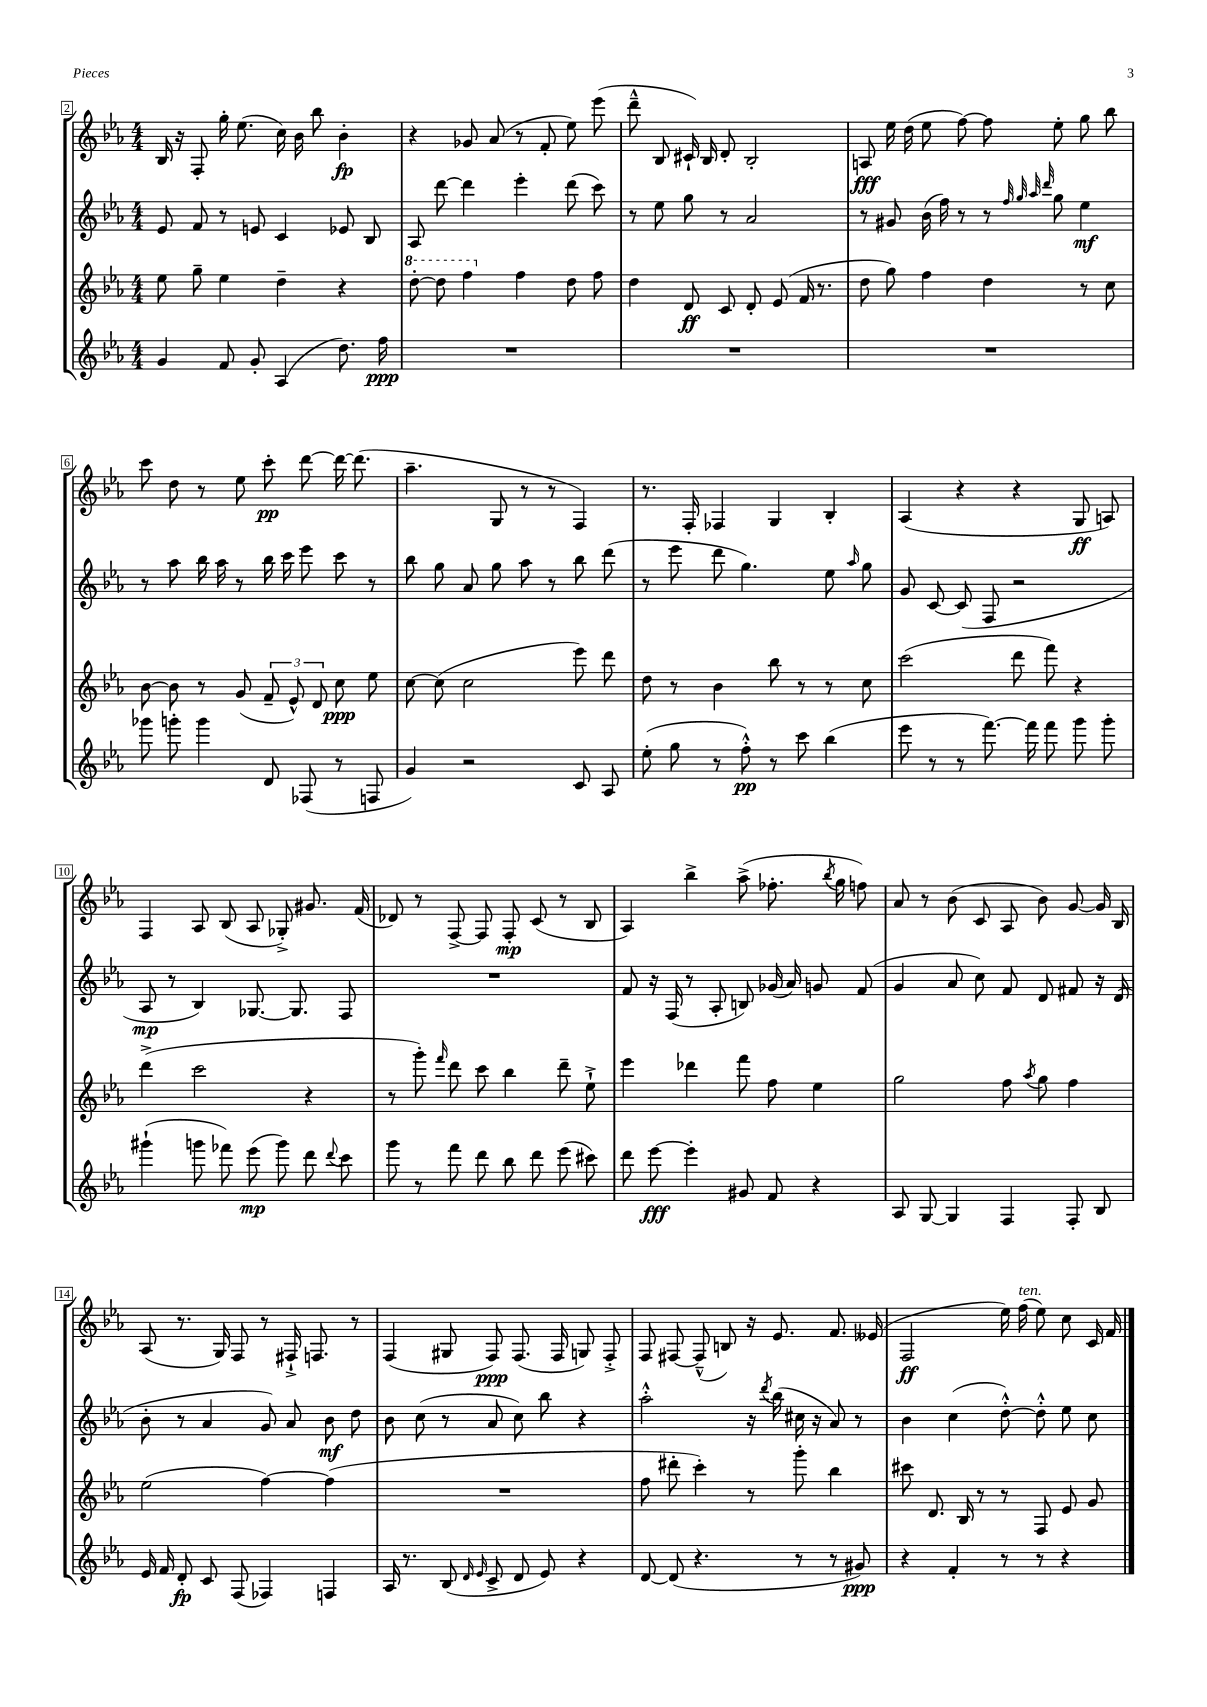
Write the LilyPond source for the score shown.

<<
\new StaffGroup <<
\new Staff = "s0" {
    \clef treble \key ees \major \numericTimeSignature \time 4/4
    \autoBeamOff bes16 r16 f8-. g''16-. ees''8.( c''16) bes'16 bes''8 bes'4-.\fp |
    r4 ges'8 aes'8( r8 f'8-. ees''8) ees'''8( |
    d'''8---^ bes8 cis'16-!) bes16 d'8-. bes2-. |
    a8\fff ees''16 d''16( ees''8 f''8~) f''8 ees''8-. g''8 bes''8 |
    c'''8 d''8 r8 ees''8 c'''8-.\pp d'''8~ d'''16~ d'''8.( |
    aes''4.-- g8 r8 r8 f4) |
    r8. f16-. fes4 g4 bes4-. |
    aes4( r4 r4 g8\ff a8) |
    f4 aes8 bes8( aes8 ges8-.->) gis'8. f'16( |
    des'8) r8 f8~-> f8 f8-.\mp c'8( r8 bes8 |
    aes4) bes''4-> aes''8->( fes''8.-. \acciaccatura { bes''8 } g''16 f''8) |
    aes'8 r8 bes'8( c'8 aes8 bes'8) g'8~ g'16 bes16 |
    aes8( r8. g16) f8 r8 fis16-!-> f8. r8 |
    f4( gis8 f8\ppp) f8.( f16 g8) f8-.-> |
    f8 fis8~ fis8---^( b8) r16 ees'8. f'8. eeses'16( |
    f2\ff ees''16) f''16^\markup { \italic "ten." }( ees''8) c''8 c'16 f'16 \bar "|." |
}
\new Staff = "s1" {
    \clef treble \key ees \major \numericTimeSignature \time 4/4
    \autoBeamOff ees'8 f'8 r8 e'8 c'4 ees'8 bes8 |
    aes8 d'''8~ d'''4 ees'''4-. d'''8( c'''8) |
    r8 ees''8 g''8 r8 aes'2 |
    r8 gis'8 bes'16( f''16) r8 r8 \grace { f''32 g''32 aes''32 d'''32 } g''8 ees''4\mf |
    r8 aes''8 bes''16 aes''16 r8 bes''16 c'''16 ees'''8 c'''8 r8 |
    bes''8 g''8 aes'8 g''8 aes''8 r8 bes''8 d'''8( |
    r8 ees'''8 d'''8 g''4.) ees''8 \grace { aes''16 } g''8 |
    g'8 c'8~ c'8( f8 r2 |
    aes8\mp r8 bes4) ges8.~ ges8. f8 |
    R1 |
    f'8 r16 f16( r8 aes8-. b8) ges'16( aes'16) g'8 f'8( |
    g'4 aes'8 c''8) f'8 d'8 fis'8 r16 d'16( |
    bes'8-. r8 aes'4 g'8) aes'8 bes'8\mf d''8 |
    bes'8 c''8( r8 aes'8 c''8) bes''8 r4 |
    aes''2-.-^ r16 \acciaccatura { d'''8 } bes''16( cis''16 r16 aes'8) r8 |
    bes'4 c''4( d''8~-.-^) d''8-.-^ ees''8 c''8 \bar "|." |
}
\new Staff = "s2" {
    \clef treble \key ees \major \numericTimeSignature \time 4/4
    \autoBeamOff ees''8 g''8-- ees''4 d''4-- r4 |
    \ottava #1 d'''8~-. d'''8 f'''4 \ottava #0 f''4 d''8 f''8 |
    d''4 d'8\ff c'8 d'8-. ees'8( f'16 r8. |
    d''8 g''8) f''4 d''4 r8 c''8 |
    bes'8~ bes'8 r8 g'8( \tuplet 3/2 { f'8-- ees'8-^) d'8 } c''8\ppp ees''8 |
    c''8~ c''8( c''2 ees'''8) d'''8 |
    d''8 r8 bes'4 bes''8 r8 r8 c''8 |
    c'''2( d'''8 f'''8) r4 |
    d'''4->( c'''2 r4 |
    r8 g'''8-.) \grace { f'''16 } d'''8 c'''8 bes''4 d'''8-- ees''8-!-> |
    ees'''4 des'''4 f'''8 f''8 ees''4 |
    g''2 f''8 \acciaccatura { aes''8 } g''8 f''4 |
    ees''2( f''4~) f''4( |
    R1 |
    f''8 dis'''8-. c'''4-.) r8 g'''8-. bes''4 |
    cis'''8 d'8. bes16 r8 r8 f8 ees'8 g'8 \bar "|." |
}
\new Staff = "s3" {
    \clef treble \key ees \major \numericTimeSignature \time 4/4
    \autoBeamOff g'4 f'8 g'8-. aes4( d''8.) f''16\ppp |
    R1 |
    R1 |
    R1 |
    ges'''8 g'''8-. g'''4 d'8 fes8( r8 f8 |
    g'4) r2 c'8 aes8 |
    ees''8-.( g''8 r8 f''8-.-^\pp) r8 c'''8 bes''4( |
    ees'''8 r8 r8 f'''8.~) f'''16 f'''8 g'''8 g'''8-. |
    gis'''4-!( g'''8 fes'''8) ees'''8\mp( g'''8) d'''8 \appoggiatura { d'''8 } c'''8 |
    g'''8 r8 f'''8 d'''8 bes''8 d'''8 ees'''8( cis'''8) |
    d'''8 ees'''8~\fff ees'''4-. gis'8 f'8 r4 |
    aes8 g8~ g4 f4 f8-. bes8 |
    ees'16 f'16 d'8-.\fp c'8 f8( fes4) f4 |
    aes16 r8. bes8( \grace { d'16 ees'16 } c'8-> d'8 ees'8) r4 |
    d'8~ d'8( r4. r8 r8 gis'8\ppp) |
    r4 f'4-. r8 r8 r4 \bar "|." |
}
>>
>>
\layout { \context { \Score currentBarNumber = #2 \override BarNumber.stencil = #(make-stencil-boxer 0.1 0.3 ly:text-interface::print) } }
